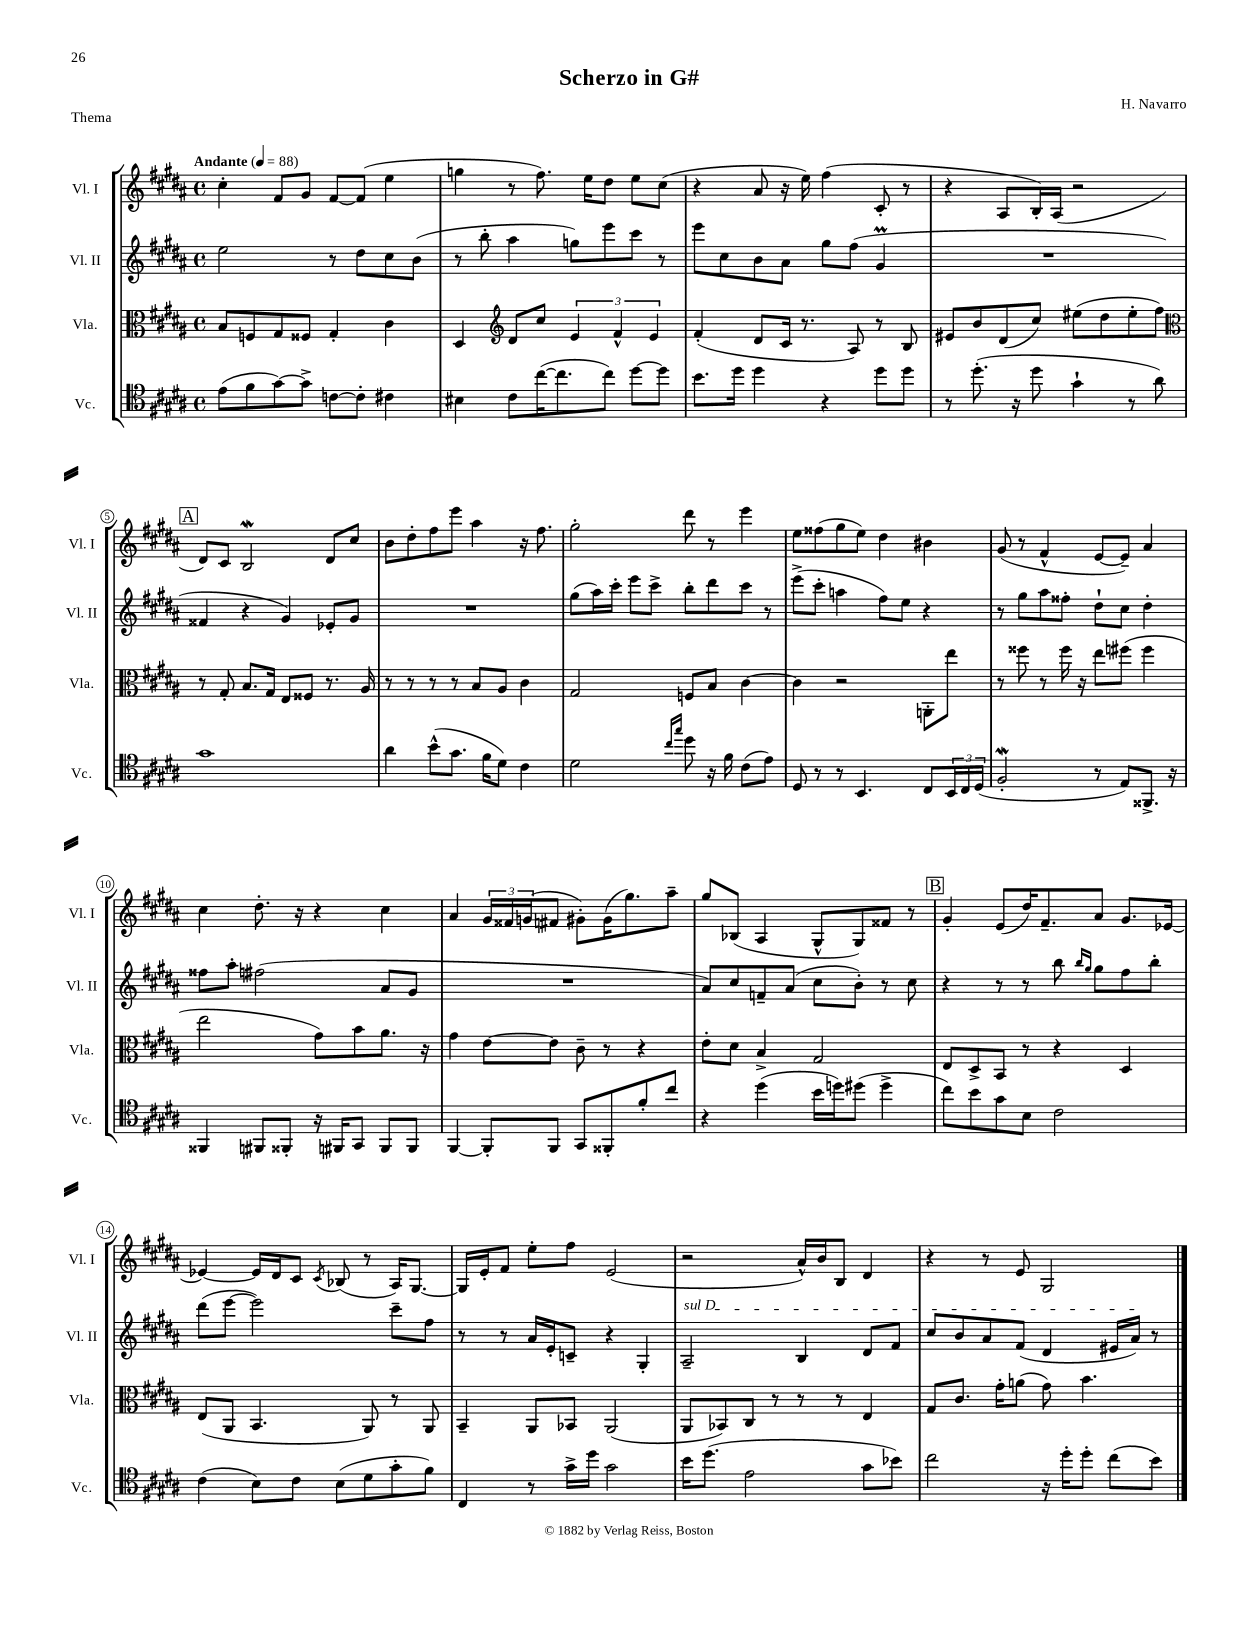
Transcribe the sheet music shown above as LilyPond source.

\header { title = "Scherzo in G#" composer = "H. Navarro" piece = "Thema" }
<<
\new StaffGroup <<
\new Staff = "s0" \with { instrumentName = "Vl. I" shortInstrumentName = "Vl. I" } {
    \clef treble \key b \major \defaultTimeSignature \time 4/4 \tempo "Andante" 4 = 88
    cis''4-. fis'8 gis'8 fis'8~ fis'8( e''4 |
    g''4 r8 fis''8.) e''16 dis''8 e''8 cis''8( |
    r4 ais'8 r16 e''16) fis''4( cis'8-. r8 |
    r4 ais8 b16-.) ais16( r2 |
    \mark \markup { \box "A" } dis'8) cis'8 b2\mordent dis'8 cis''8 |
    b'8 dis''8-. fis''8 e'''8 ais''4 r16 fis''8. |
    gis''2-. dis'''8 r8 e'''4 |
    e''8 fisis''8( gis''8 e''8) dis''4 bis'4 |
    gis'8( r8 fis'4-^ e'8~ e'8--) ais'4 |
    cis''4 dis''8.-. r16 r4 cis''4 |
    ais'4 \tuplet 3/2 { gis'16 fisis'16 g'16( } fis'8 gis'8-.) gis'16( gis''8.) ais''8-- |
    gis''8 bes8( ais4 gis8-^ gis8) fisis'8 r8 |
    \mark \markup { \box "B" } gis'4-. e'8( dis''16) fis'8.-- ais'8 gis'8. ees'16~ |
    ees'4~ ees'16 dis'16 cis'8 \acciaccatura { cis'8 } bes8( r8 ais16) gis8.~ |
    gis16 e'16-. fis'8 e''8-. fis''8 e'2( |
    r2 ais'16-^) b'16 b8 dis'4 |
    r4 r8 e'8 gis2 \bar "|." |
}
\new Staff = "s1" \with { instrumentName = "Vl. II" shortInstrumentName = "Vl. II" } {
    \clef treble \key b \major \defaultTimeSignature \time 4/4
    e''2 r8 dis''8 cis''8 b'8( |
    r8 b''8-. ais''4 g''8) e'''8 cis'''8 r8 |
    e'''8 cis''8 b'8 ais'8 gis''8 fis''8( gis'4\prall |
    R1 |
    \mark \markup { \box "A" } fisis'4 r4 gis'4) ees'8-. gis'8 |
    R1 |
    gis''8( ais''16) cis'''16-. e'''8 cis'''8-> b''8-. dis'''8 cis'''8 r8 |
    e'''8->( cis'''8-. a''4 fis''8) e''8 r4 |
    r8 gis''8 ais''8 fisis''8-. dis''8-! cis''8 dis''4-. |
    fisis''8 ais''8-. fis''2( ais'8 gis'8 |
    R1 |
    ais'8) cis''8 f'8-- ais'8( cis''8 b'8-.) r8 cis''8 |
    \mark \markup { \box "B" } r4 r8 r8 b''8 \grace { b''16 gis''16 } gis''8 fis''8 b''8-. |
    dis'''8( e'''8~ e'''2) cis'''8-- fis''8 |
    r8 r8 ais'16 e'16-. c'8-- r4 gis4-. |
    \once \override TextSpanner.bound-details.left.text = \markup { \italic "sul D" } ais2--\startTextSpan b4 dis'8 fis'8 |
    cis''8 b'8 ais'8 fis'8( dis'4 eis'16 ais'16\stopTextSpan) r8 \bar "|." |
}
\new Staff = "s2" \with { instrumentName = "Vla." shortInstrumentName = "Vla." } {
    \clef alto \key b \major \defaultTimeSignature \time 4/4
    b8 f8 gis8 fisis8 gis4-. cis'4 |
    dis4 \clef treble dis'8 cis''8 \tuplet 3/2 { e'4 fis'4-^ e'4 } |
    fis'4-.( dis'8 cis'16 r8. ais8) r8 b8 |
    eis'8 b'8 dis'8( cis''8) eis''8( dis''8 eis''8-. fis''8) |
    \mark \markup { \box "A" } \clef alto r8 gis8-. b8. gis16 e8 fisis8 r8. ais16 |
    r8 r8 r8 r8 b8 ais8 cis'4 |
    gis2 f8 b8 cis'4~ |
    cis'4 r2 a,8-. e''8 |
    r8 fisis''8 r8 fisis''16 r16 e''8 fis''8( fis''4 |
    e''2 gis'8) b'8 ais'8. r16 |
    gis'4 e'8~ e'8 cis'8-- r8 r4 |
    e'8-. dis'8 b4-> gis2 |
    \mark \markup { \box "B" } e8 dis8-> b,8 r8 r4 dis4 |
    e8( ais,8 b,4. ais,8) r8 ais,8 |
    b,4-- ais,8 bes,8 ais,2( |
    ais,8 bes,8) cis8 r8 r8 r8 e4 |
    gis8 cis'8. gis'16-. a'8( gis'8) b'4. \bar "|." |
}
\new Staff = "s3" \with { instrumentName = "Vc." shortInstrumentName = "Vc." } {
    \clef tenor \key b \major \defaultTimeSignature \time 4/4
    e'8( fis'8 gis'8~) gis'8-> c'8~ c'8-. cis'4 |
    bis4 cis'8 cis''16~( cis''8. cis''8) dis''8~ dis''8 |
    b'8. dis''16 dis''4 r4 dis''8 dis''8 |
    r8 dis''8.-.( r16 dis''8 gis'4-! r8 ais'8) |
    \mark \markup { \box "A" } gis'1 |
    ais'4 b'8-^( gis'8. fis'16 dis'8) cis'4 |
    dis'2 \grace { cis''16 gis''16 } dis''8 r16 fis'16 cis'8( e'8) |
    dis8 r8 r8 b,4. cis8 \tuplet 3/2 { b,16 cis16 dis16( } |
    fis2-.\mordent r8 e8) fisis,8.-> r16 |
    fisis,4 fis,8 fisis,8-. r16 fis,16 gis,8 fis,8 fis,8 |
    fis,4~ fis,8-. fis,8 gis,8 fisis,8-. fis'8-. cis''8 |
    r4 dis''4( b'16 d''16) dis''8( dis''4-> |
    \mark \markup { \box "B" } cis''8) b'8 gis'8 b8 cis'2 |
    cis'4( b8) cis'8 b8( dis'8 gis'8-. fis'8) |
    cis4 r8 gis'16-> dis''16 gis'2 |
    b'16 dis''8.( e'2 gis'8 bes'8) |
    cis''2 r16 dis''16-. dis''8-. cis''8( b'8) \bar "|." |
}
>>
>>
\layout { \context { \Score \override BarNumber.stencil = #(make-stencil-circler 0.1 0.3 ly:text-interface::print) } }
